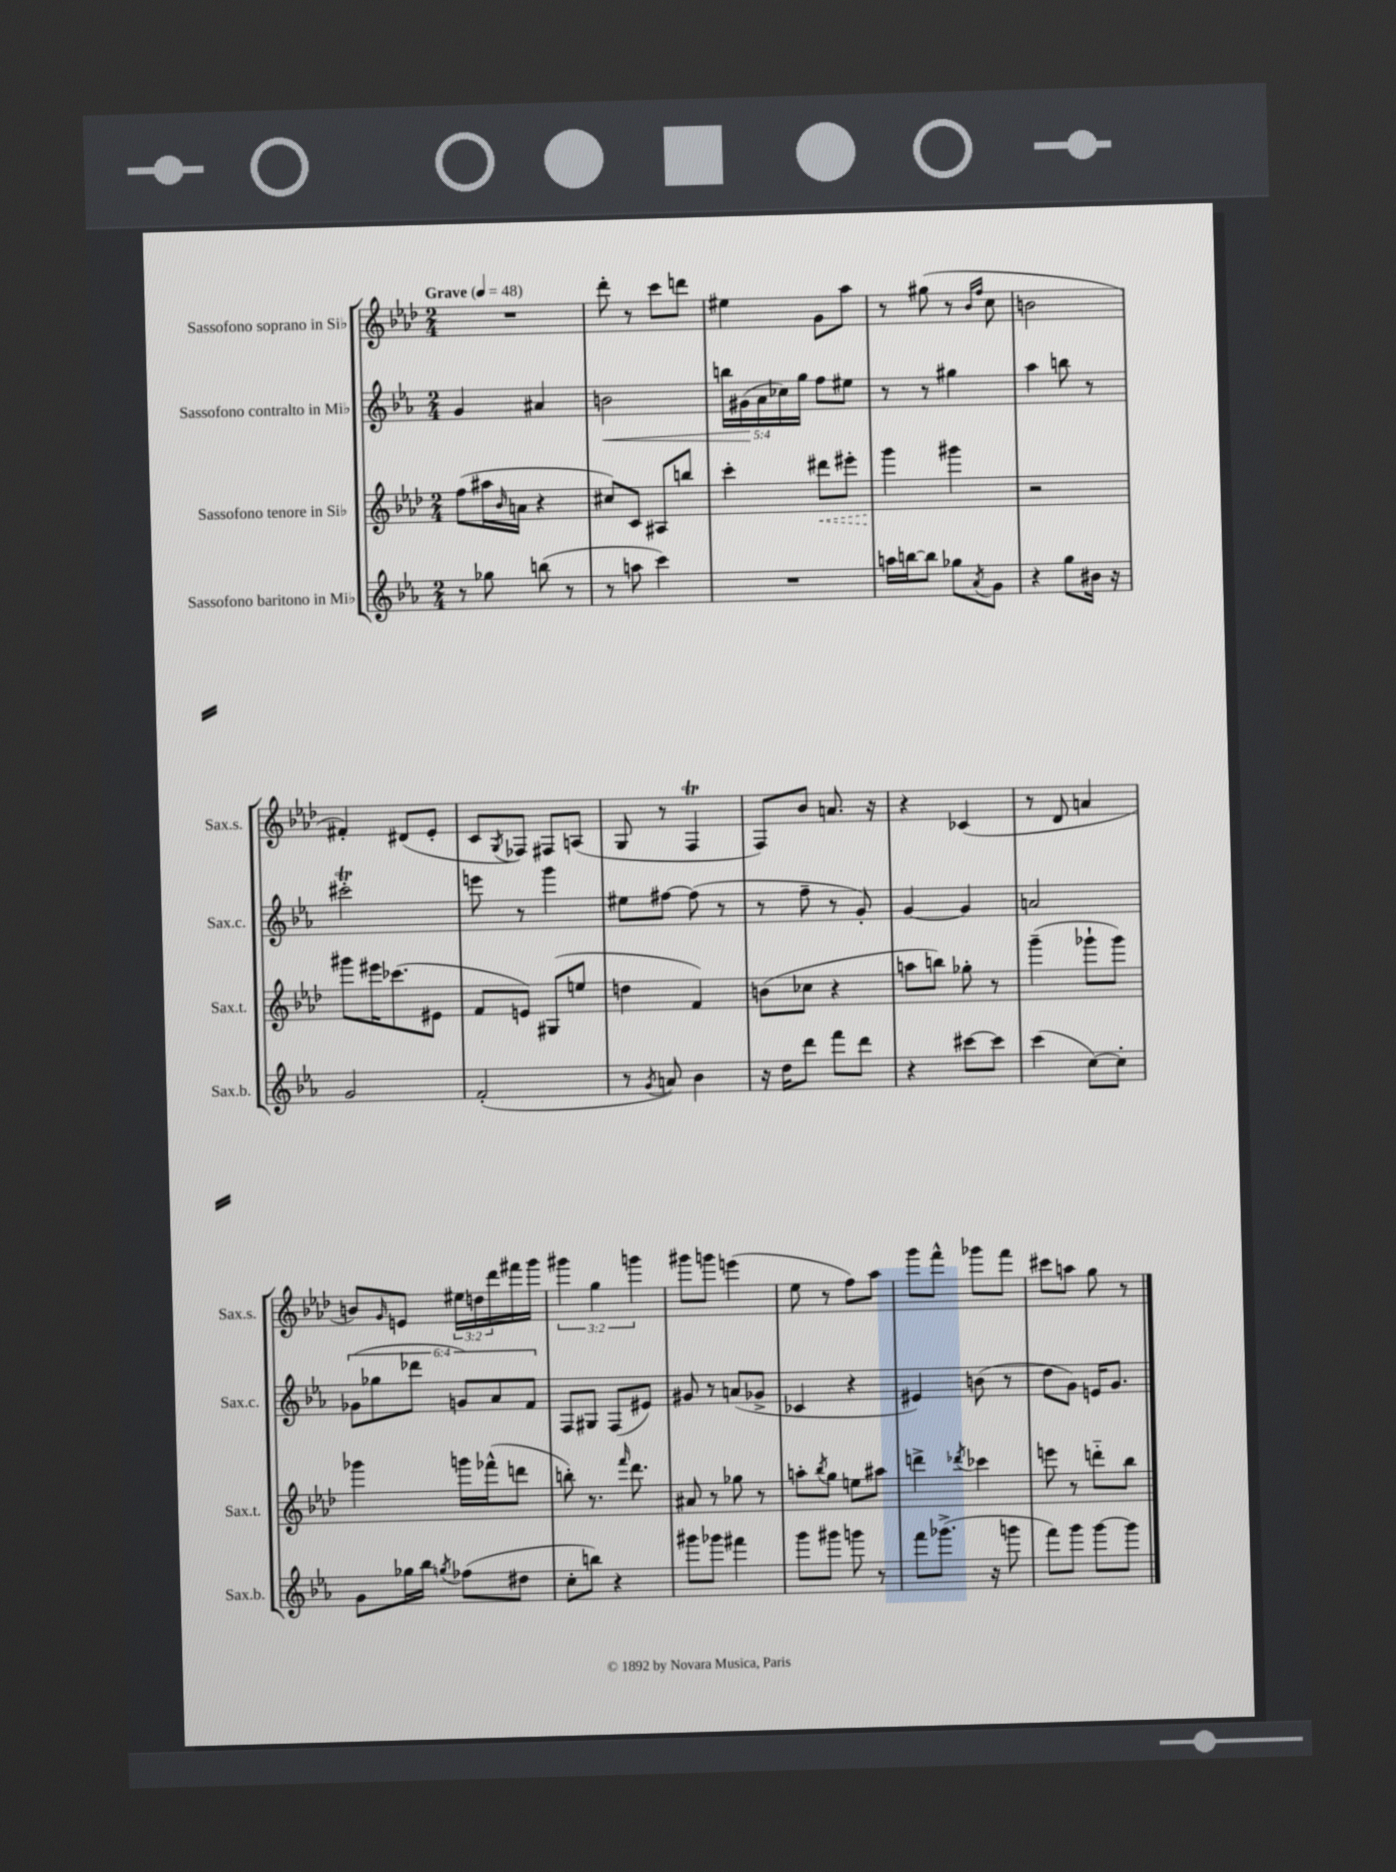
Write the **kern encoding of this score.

**kern	**kern	**dynam	**kern	**dynam	**kern
*part4	*part3	*part3	*part2	*part2	*part1
*staff4	*staff3	*staff3	*staff2	*staff2	*staff1
*I"Sassofono baritono in Mi♭	*I"Sassofono tenore in Si♭	*	*I"Sassofono contralto in Mi♭	*	*I"Sassofono soprano in Si♭
*I'Sax.b.	*I'Sax.t.	*	*I'Sax.c.	*	*I'Sax.s.
*clefG2	*clefG2	*	*clefG2	*	*clefG2
*k[b-e-a-]	*k[b-e-a-d-]	*	*k[b-e-a-]	*	*k[b-e-a-d-]
*M2/4	*M2/4	*	*M2/4	*	*M2/4
*MM48	*MM48	*	*MM48	*	*MM48
=1	=1	=1	=1	=1	=1
!	!	!	!	!	!LO:TX:a:B:t=Grave
8r	(8ff\L	.	4g/	.	2r
8gg-X\	16aa#X\L	.	.	.	.
.	16qqb-/	.	.	.	.
.	16an\JJ	.	.	.	.
(8bbn\	4r	.	4a#X/	.	.
8r	.	.	.	.	.
=2	=2	=2	=2	=2	=2
!	!	!	!	!LO:HP:b	!
8r	8cc#X/L)	.	2bn\	<	8ddd-'\
8aan\	8c/J	.	.	.	8r
4ccc\)	8A#X/L	.	.	.	8ccc\L
.	8bbn/J	.	.	.	8dddn\J
=3	=3	=3	=3	=3	=3
2r	4ccc'\	.	20bbn\LL	.	4ee#X\
.	.	.	(20g#X\	.	.
.	.	.	20a-\	[	.
.	.	.	20cc-X\)	.	.
.	.	.	20gg\JJ	.	.
!	!	!LO:HP:b	!	!	!
.	8ddd#X\L	<	8ff\L	.	8g\L
.	8eee#X'\J	.	8ee#X\J	.	8aa-\J
=4	=4	=4	=4	=4	=4
16aan\LL	4ggg\	.	8r	.	8r
[16bbn\J	.	.	.	.	.
8bb\J]	.	.	8r	.	(8gg#X\
8gg-X\L	4ggg#X\	[	4gg#X\	.	8r
.	.	.	.	.	16qqb-/LL
8qa-/	.	.	.	.	16qqff/JJ
8g\J	.	.	.	.	8cc\
=5	=5	=5	=5	=5	=5
4r	2r	.	4aa-\	.	2bn\
8gg\L	.	.	8bbn\	.	.
16b#X\Jk	.	.	8r	.	.
16r	.	.	.	.	.
!!LO:LB:g=z
=6	=6	=6	=6	=6	=6
2g/	8ggg#X\L	.	2ccc#Xt'\	.	4f#X'/)
.	16eee#X\K	.	.	.	.
.	(8.ccc-X\	.	.	.	.
.	.	.	.	.	(8d#X/L
.	8e#X\J	.	.	.	8e-'/J
=7	=7	=7	=7	=7	=7
(2f'/	8f/L	.	8eeen\	.	8c/L
.	.	.	.	.	8qG/
.	8en/J)	.	8r	.	8F-X/J)
.	(8G#X/L	.	4ggg\	.	8F#X/L
.	8een/J	.	.	.	(8An/J
=8	=8	=8	=8	=8	=8
8r	4ddn\	.	8ee#X\L	.	8G/
8qg/	.	.	.	.	.
8an/)	.	.	[8ff#X\J	.	8r
4b-\	4f/)	.	(8ff#\]	.	4FT/
.	.	.	8r	.	.
=9	=9	=9	=9	=9	=9
16r	(8bn\L	.	8r	.	8F/L)
16dd\KL	.	.	.	.	.
8ddd\J	8cc-X\J	.	8ff~\	.	8b-/J
8fff\L	4r	.	8r	.	8.an/
8ddd\J	.	.	8g'/)	.	.
.	.	.	.	.	16r
=10	=10	=10	=10	=10	=10
4r	8aan\L	.	[4g/	.	4r
.	8bbn\J)	.	.	.	.
[8ccc#X\L	8gg-X'\	.	4g/]	.	(4c-X/
8ccc#\J]	8r	.	.	.	.
=11	=11	=11	=11	=11	=11
(4ccc\	(4ggg~\	.	2an/	.	8r
.	.	.	.	.	8d-/
[8cc\L)	8ggg-X`\L	.	.	.	4an/
8cc'\J]	8ggg-\J)	.	.	.	.
!!LO:LB:g=z
=12	=12	=12	=12	=12	=12
8g\L	4ggg-X\	.	(12g-X\L	.	8bn/L)
.	.	.	12gg-X\	.	.
.	.	.	.	.	16qqg/
16gg-X\L	.	.	.	.	8en/J
.	.	.	12ddd-X\J	.	.
16bb-\JJ	.	.	.	.	.
8qggn/	.	.	.	.	.
(8ff-X\L	16gggn\LL	.	12gn/L)	.	24ee#X\LL
.	.	.	.	.	24ddn\
.	(16fff-X^^\J	.	.	.	.
.	.	.	12a-/	.	24ddd-\
8dd#X\J	8dddn\J	.	.	.	16fff#X\
.	.	.	12f/J	.	.
.	.	.	.	.	16ggg\JJ
=13	=13	=13	=13	=13	=13
8cc'\L	8bbn'\)	.	8F/L	.	6ggg#X\
8bbn\J)	8.r	.	8G#X/J	.	.
.	.	.	.	.	6gg\
4r	.	.	(8F/L	.	.
.	16qqfff/	.	.	.	.
.	8.ddd-\	.	.	.	.
.	.	.	.	.	6gggn\
.	.	.	8e#X/J)	.	.
=14	=14	=14	=14	=14	=14
8ggg#X\L	8a#X/	.	8g#X/	.	8ggg#X\L
8ggg-X\J	8r	.	8r	.	8gggn\J
4fff#X\	8gg-X\	.	(8an/L	.	(4eeen\
.	8r	.	8g-X^/J	.	.
=15	=15	=15	=15	=15	=15
8ggg\L	8aan'\L	.	4c-X/	.	8ee-\
.	8qbb-/	.	.	.	.
8ggg#X\J	8gg\J	.	.	.	8r
8gggn\	8een\L	.	4r	.	8ff\L)
8r	8aa#X\J	.	.	.	8aa-\J
=16	=16	=16	=16	=16	=16
8fff\L	4dddn^\	.	4e#X/)	.	8ggg\L
(8.ggg-X^\J	.	.	.	.	8fff^^\J
.	8qddd-X/	.	.	.	.
.	4ccc-X\	.	(8bn\	.	8ggg-X\L
16r	.	.	.	.	.
8gggn\	.	.	8r	.	8fff\J
=17	=17	=17	=17	=17	=17
8fff\L)	8eeen\	.	8dd\L	.	8ccc#X\L
8ggg\J	8r	.	8g\J)	.	8aan\J
[8ggg\L	8dddn\L	.	16en/KL	.	8gg\
.	.	.	8.g/J	.	.
8ggg\J]	8bb-\J	.	.	.	8r
==	==	==	==	==	==
*-	*-	*-	*-	*-	*-
